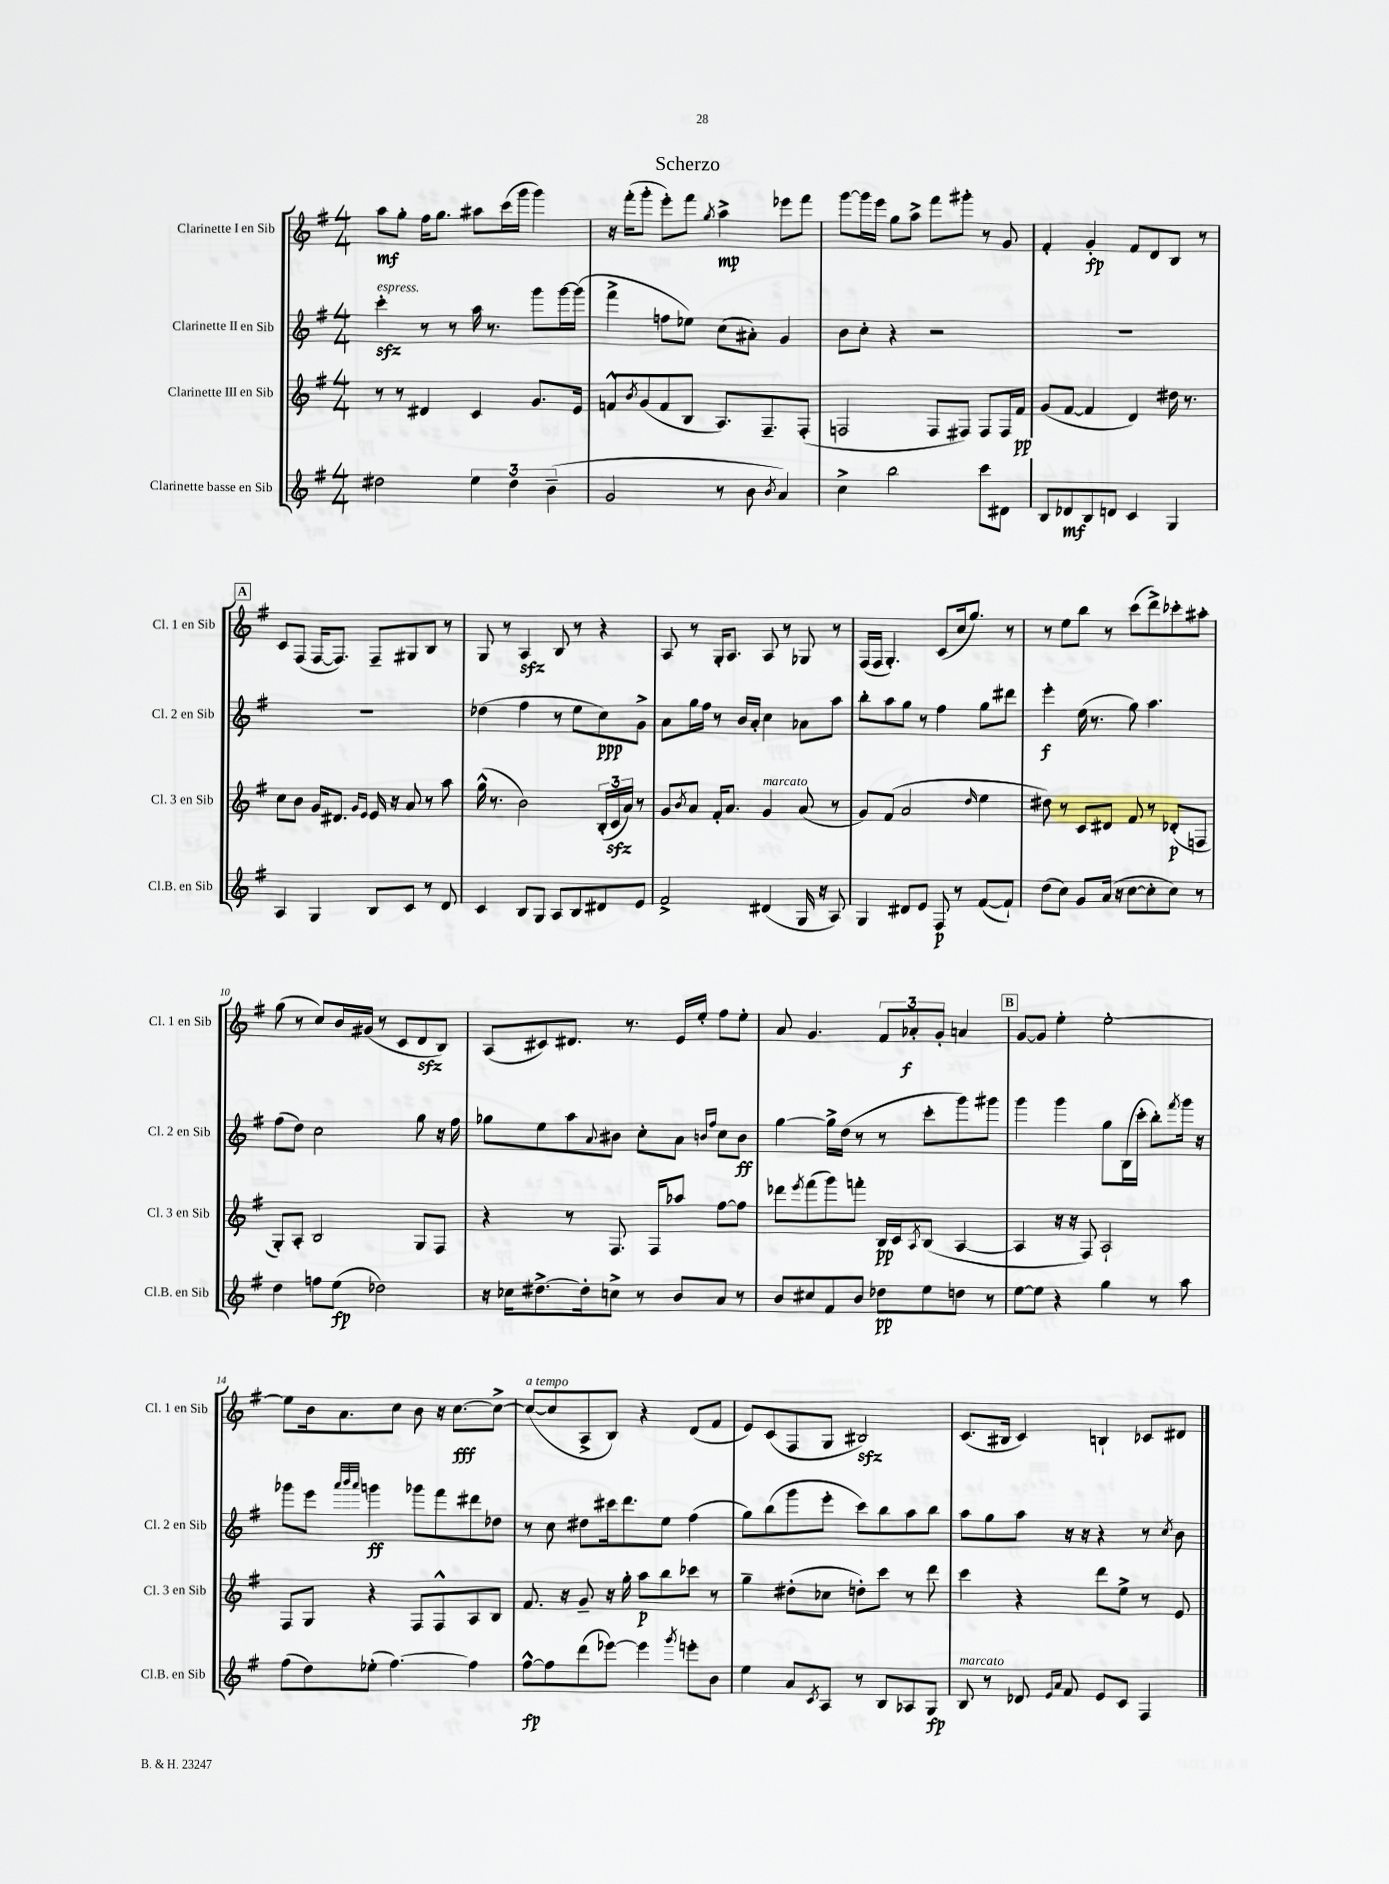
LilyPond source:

\header { title = "Scherzo" }
<<
\new StaffGroup <<
\new Staff = "s0" \with { instrumentName = "Clarinette I en Sib" shortInstrumentName = "Cl. 1 en Sib" } {
    \clef treble \key g \major \numericTimeSignature \time 4/4
    a''8\mf g''8-. fis''16 g''8. ais''8 c'''16( g'''16 g'''4) |
    r16 fis'''16-.( g'''8-. e'''8-.) fis'''8 \acciaccatura { g''8 } a''4->\mp ees'''8 fis'''8 |
    g'''8~ g'''16 e'''16 g''8 a''8-> fis'''8 gis'''8-. r8 g'8 |
    fis'4-. g'4-.\fp fis'8 d'8 b8 r8 |
    \mark \markup { \box "A" } c'8 fis8( fis16~ fis8.) fis8-- gis8 b8 r8 |
    g8 r8 a4\sfz b8 r8 r4 |
    a8 r8 g16-. a8. a8 r8 ges8 r8 |
    fis16( fis16 g4.-.) c'8( c''16 g''8.) r8 |
    r8 e''8 b''8 r8 c'''8( d'''8->) ces'''8-. ais''8-. |
    g''8( r8 c''8) b'16 gis'16( r8 c'8 d'8\sfz b8) |
    a8( cis'8) dis'8. r8. e'16 e''16-. fis''8 e''8-. |
    a'8 g'4. \tuplet 3/2 { fis'8 aes'8-.\f g'8-. } a'4 |
    \mark \markup { \box "B" } g'8~ g'8 e''4-. e''2~-. |
    e''8 b'16 a'8. c''8 b'8 r16 c''8.~\fff c''8~-> |
    c''8~^\markup { \italic "a tempo" }( c''8 a8-> b8) r4 d'8( fis'8 |
    e'8) c'8( fis8 g8 bis2\sfz) |
    c'8.( bis16 c'4) b4-! ces'8 dis'8 \bar "|." |
}
\new Staff = "s1" \with { instrumentName = "Clarinette II en Sib" shortInstrumentName = "Cl. 2 en Sib" } {
    \clef treble \key g \major \numericTimeSignature \time 4/4
    c'''4-.\sfz^\markup { \italic "espress." } r8 r8 a''16 r8. g'''8 g'''16~ g'''16( |
    fis'''4-> f''8 ees''8) c''8( ais'8-.) g'4 |
    b'8 c''8-. r4 r2 |
    R1 |
    \mark \markup { \box "A" } R1 |
    des''4( fis''4 r8 e''8 c''8\ppp) g'8-> |
    a'8 g''16 fis''16 r8 b'16 a'16-. c''4 aes'8 a''8 |
    b''8-. a''8 g''8 r8 fis''4 g''8 dis'''8 |
    e'''4-.\f e''16( r8. g''8) a''4. |
    fis''8( d''8) c''2 g''8 r16 fis''16 |
    ges''8 e''8 a''8 \appoggiatura { a'8 } bis'8 c''8-. a'8 \grace { b'16 fis''16 } c''8 b'8\ff |
    g''4~ g''16-> d''16( r8 r8 c'''8-. g'''8) gis'''8 |
    \mark \markup { \box "B" } g'''4 g'''4 g''8 b16( c'''16-. b''8-.) \acciaccatura { fis'''8 } g'''16 r16 |
    ges'''8 e'''8 \grace { a'''32 b'''32 a'''32 } g'''4\ff ges'''8 fis'''8 dis'''8 des''8 |
    r8 c''8 dis''8 cis'''16 d'''8. e''8 fis''4( |
    g''8) b''8( g'''8 e'''8-. c'''8) b''8 a''8 b''8 |
    a''8 g''8 a''8 r16 r16 r4 r8 \acciaccatura { c''8 } b'8 \bar "|." |
}
\new Staff = "s2" \with { instrumentName = "Clarinette III en Sib" shortInstrumentName = "Cl. 3 en Sib" } {
    \clef treble \key g \major \numericTimeSignature \time 4/4
    r8 r8 dis'4 c'4 g'8. e'16 |
    f'8-^ \acciaccatura { b'8 } g'8( f'8 b8 a8.) fis8.-- fis8-.( |
    f2 f8 fis8) fis8 fis16 fis'16\pp |
    g'8( fis'8~ fis'4 d'4) dis''16 r8. |
    \mark \markup { \box "A" } c''8 b'8 g'16 dis'8. \grace { g'16 e'16 } e'16 r16 a'8 r8 a''8 |
    g''16-^( r8. b'2) \tuplet 3/2 { b16-.( c'16\sfz a'16) } r8 |
    g'8 \acciaccatura { b'8 } a'8 fis'16-. a'8. g'4^\markup { \italic "marcato" } a'8( r8 |
    g'8) fis'8( a'2 \grace { d''16 } e''4 |
    dis''8) r8 c'8 dis'8 fis'8 r8 des'8-.\p( f8 |
    g8-.) a8-. b2 g8 fis8 |
    r4 r8 fis8. fis16 aes''8 fis''8~ fis''8 |
    des'''8 \acciaccatura { e'''8 } fis'''8( g'''8) f'''8-. b16\pp c'16 \acciaccatura { a8 } b8( a4~ |
    \mark \markup { \box "B" } a4 r16 r16 fis8) a2-! |
    fis8 g8 r4 fis8 fis8-^ a8 b8 |
    fis'8. r16 g'8-- r16 g''16-. a''8\p b''8 ces'''8 r8 |
    g''4-- dis''8-.( ces''8 d''8-.) c'''8 r8 d'''8 |
    c'''4 r4 d'''8 e''8-> r8 e'8 \bar "|." |
}
\new Staff = "s3" \with { instrumentName = "Clarinette basse en Sib" shortInstrumentName = "Cl.B. en Sib" } {
    \clef treble \key g \major \numericTimeSignature \time 4/4
    dis''2 \tuplet 3/2 { e''4 dis''4 b'4--( } |
    g'2 r8 b'8 \acciaccatura { b'8 } a'4) |
    c''4-> b''2 c'''8 dis'8 |
    b8 des'8\mf b8 d'8 c'4 g4 |
    \mark \markup { \box "A" } a4 g4 b8 c'8 r8 d'8 |
    c'4 b8 g8 a8 b8 dis'8 e'8 |
    fis'2-> dis'4( g16 r16 a8) |
    g4 dis'8 e'8 fis8\p r8 fis'8~( fis'8-!) |
    d''8( c''8) g'8 a'16( r16 c''8~ c''8-. c''8) r8 |
    d''4 f''8 e''8\fp( des''2) |
    r16 ces''16 dis''8.~-> dis''16-. c''8-> r8 b'8 a'8 r8 |
    b'8 cis''8 fis'8 b'8 des''8\pp e''8 d''8 r8 |
    \mark \markup { \box "B" } e''8~ e''8 r4 g''4 r8 a''8 |
    fis''8( d''8) ees''8-.( fis''4.~) fis''4 |
    fis''8~-^\fp fis''8 d'''8( ees'''8~) ees'''4 \acciaccatura { g'''8 } e'''8-. b'8 |
    e''4 a'8 \acciaccatura { c'8 } a8 r8 b8 aes8 g8\fp |
    b8^\markup { \italic "marcato" } r8 des'8 \grace { e'16 a'16 } fis'8 e'8 c'8 fis4 \bar "|." |
}
>>
>>
